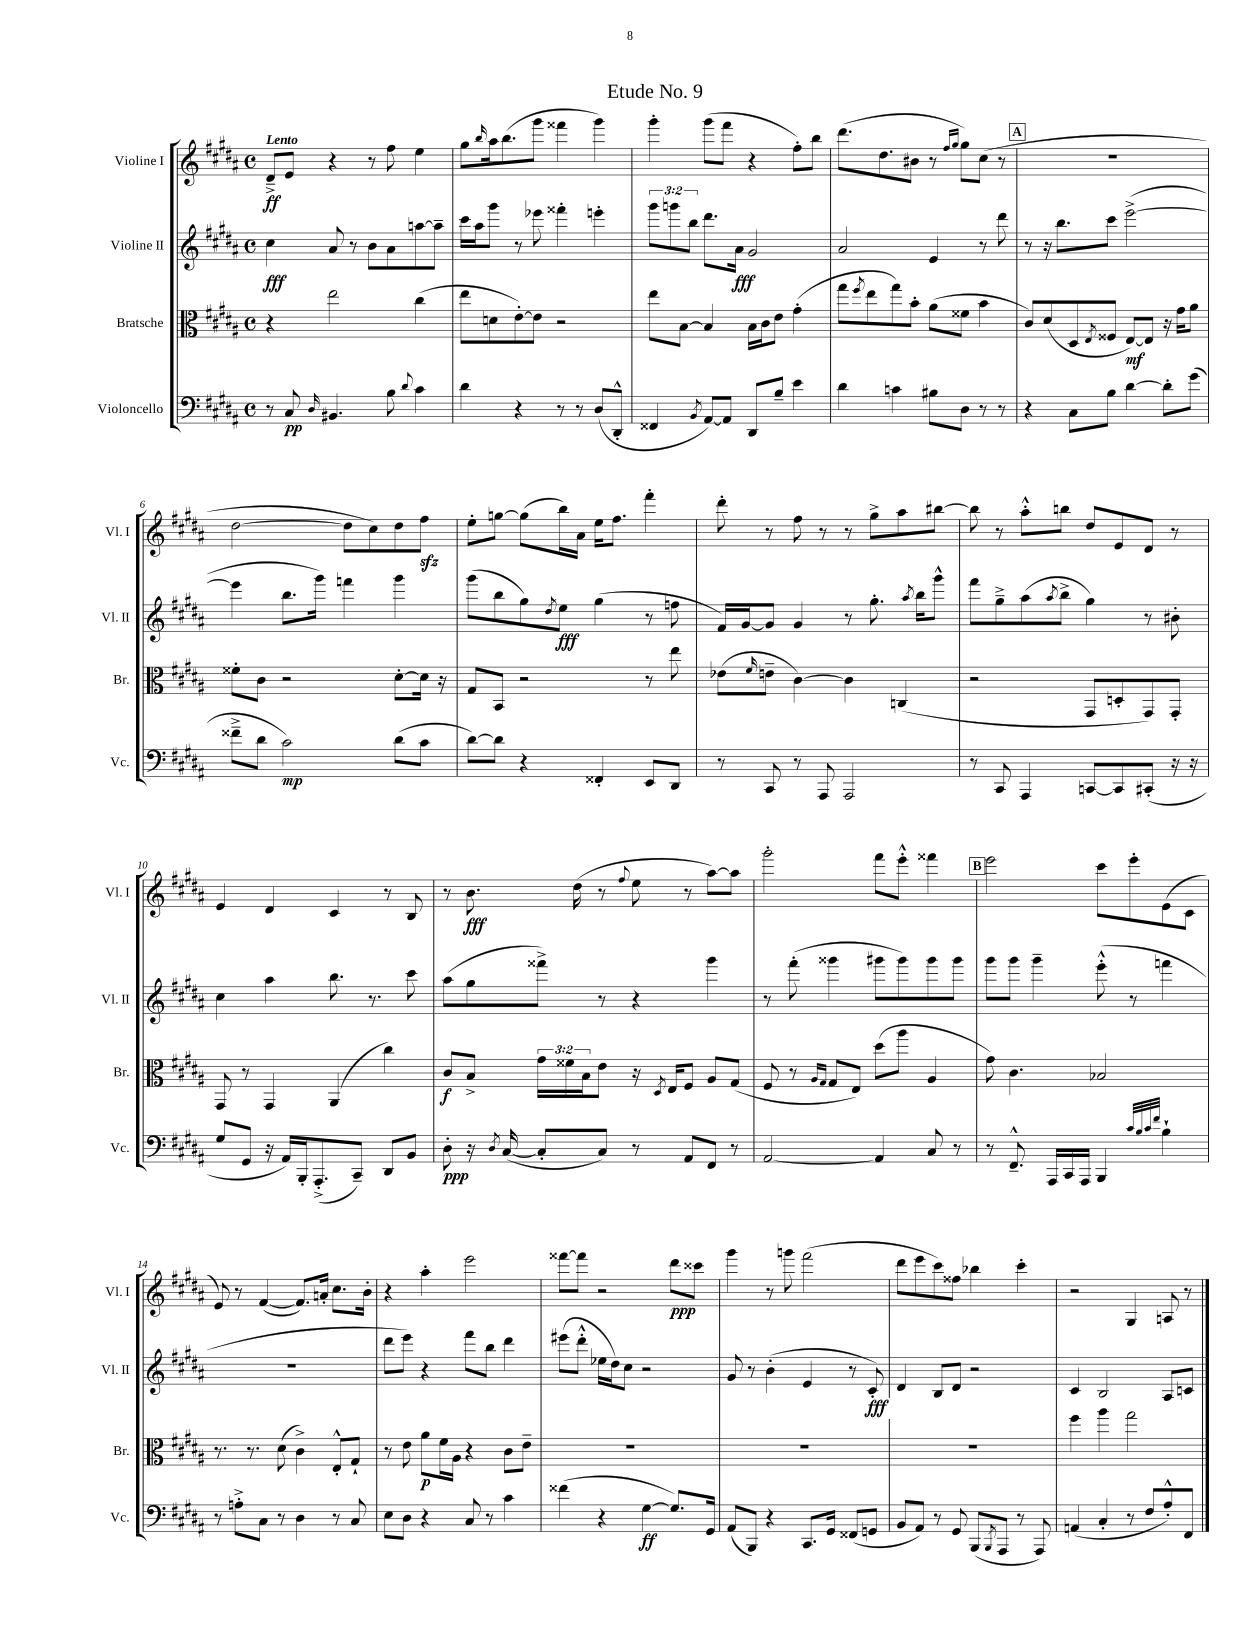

**kern	**kern	**kern	**kern
*staff4	*staff3	*staff2	*staff1
*clefF4	*clefC3	*clefG2	*clefG2
*k[f#c#g#d#a#]	*k[f#c#g#d#a#]	*k[f#c#g#d#a#]	*k[f#c#g#d#a#]
*M4/4	*M4/4	*M4/4	*M4/4
*met(c)	*met(c)	*met(c)	*met(c)
8r	4r	4cc#	8d#~^
8C#	.	.	8e
16qqD#	.	.	.
4.BB#	2ee	8a#	4r
.	.	8r	.
.	.	8b	8r
8B	.	8a#	8ff#
8qqd#	.	.	.
4c#	(4cc#	[8aa	4ee
.	.	8aa~]	.
=	=	=	=
4d#	8ee	16ccc#	8gg#
.	.	16aa#	.
.	.	.	16qqbb
.	8d	8ggg#	16aa#
.	.	.	(8.bb
4r	[8e')	8r	.
.	8e]	8eee-	8ggg#
8r	2r	4fff##'	4fff##
8r	.	.	.
(8D#	.	4eee'	4ggg#)
8DD#'^^	.	.	.
=	=	=	=
4FF##	8ee	12ggg#	4ggg#'
.	.	12ggg	.
.	[8B	.	.
.	.	12bb	.
8qBB	.	.	.
[8AA#)	4B]	8.ddd#	(8ggg#
8AA#]	.	.	8fff#
.	.	16a#	.
8DD#	16B	2g#	4r
.	16c#	.	.
8B~	8e	.	.
4e	(4g#'	.	8ff#')
.	.	.	8bb
=	=	=	=
4d#	8gg#	2a#	(8.ddd#
.	8qff#	.	.
.	8ee	.	.
.	.	.	8.dd#
4c	8gg#)	.	.
.	8b'	.	8b#
8B#	(8a#	4e	8r
.	.	.	16qqff#
.	.	.	16qqgg#
8D#	8f##	.	8gg#)
8r	4b	8r	(8cc#
8r	.	8ddd#	8r
=	=	=	=
4r	8c#)	8r	1r
.	(8d#	16r	.
.	.	8.bb	.
8C#	8D#	.	.
.	8qE	.	.
8B	8F##	8ccc#	.
[4d#	[8E)	([2eee^	.
.	8E]	.	.
8d#']	16r	.	.
.	16g#	.	.
(8g#	8a#	.	.
=	=	=	=
8f##~^	8f##'	4eee]	[2dd#
8d#	8c#	.	.
2c#)	2r	8.bb	.
.	.	16ggg#)	.
.	.	4fff	8dd#]
.	.	.	8cc#)
(8d#	[8d#'	4ggg#	8dd#
8c#	16d#]	.	8ff#
.	16r	.	.
=	=	=	=
[8d#)	8G#	(8ggg#	8ee'
8d#]	8BB	8bb	[8gg
4r	2r	8gg#)	(8gg]
.	.	8qdd#	.
.	.	8ee	16bb)
.	.	.	16a#
4FF##'	.	(4gg#	16ee
.	.	.	8.ff#
8EE	8r	8r	4fff#'
8DD#	8ee	8ff	.
=	=	=	=
8r	(8e-	16f#)	8ddd#'
.	.	[16g#	.
.	16qqf#	.	.
8CC#	8e~	8g#]	8r
8r	[4c#)	4g#	8ff#
8AAA#	.	.	8r
2AAA#	4c#]	8r	8r
.	.	8.gg#'	8gg#^
.	(4C	.	8aa#
.	.	8qaa#	.
.	.	16bb	.
.	.	8ggg#^^	[8bb#
=	=	=	=
8r	2r	8fff#	8bb#]
8CC#	.	8gg#~^	8r
4AAA#	.	(8aa#	8aa#'^^
.	.	8qaa#	.
.	.	8bb^	8bb
[8CC	8GG#	4gg#)	8dd#
8CC]	8D'	.	8e
(8CC#'	8GG#)	8r	8d#
16r	8GG#'	8b#'	8r
16r	.	.	.
=	=	=	=
8G#	8GG#	4cc#	4e
8GG#	8r	.	.
16r	4GG#	4aa#	4d#
16AA#)	.	.	.
16BBB'	.	.	.
(8.AAA#'^	.	.	.
.	(4AA#	8.bb	4c#
8CC#~)	.	.	.
.	.	8.r	.
8DD#	4cc#)	.	8r
8BB	.	8ccc#	8B
=	=	=	=
8D#'	8c#	(8aa#	8r
16r	8B^	8gg#	8.b
8qD#	.	.	.
([16C#	.	.	.
8C#']	24g#	8fff##^)	.
.	24f##	.	.
.	.	.	(16dd#
.	24B	.	.
8C#)	8e	8r	8r
.	.	.	8qqff#
8r	16r	4r	8ee
.	8qD#	.	.
.	16E	.	.
8AA#	8F#	.	8r
8FF#	8A#	4ggg#	[8aa#)
8r	(8G#	.	8aa#]
=	=	=	=
[2AA#	8F#	8r	2ggg#'
.	8r	(8fff#'	.
.	16qqA#	.	.
.	16qqG#	.	.
.	8G#	4ggg##	.
.	8E)	.	.
4AA#]	(8dd#	8ggg#	8fff#
.	8aa#	8ggg#)	8eee'^^
8C#	4A#	8ggg#	4fff##
8r	.	8ggg#	.
=	=	=	=
8r	8g#)	8ggg#	2eee
8.FF#~^^	4.c#	8ggg#	.
.	.	4ggg#~	.
16AAA#	.	.	.
16CC#	.	.	.
16AAA#	.	.	.
4BBB	2B-	(8eee'^^	8ccc#
.	.	8r	8eee'
32qqc#	.	.	.
32qqB	.	.	.
32qqc#	.	.	.
32qqf#	.	.	.
4B`	.	4fff	(8e
.	.	.	8c#
=	=	=	=
8r	8.r	1r	8e)
8A'^	.	.	8r
.	8.r	.	.
8C#	.	.	([4f#
8r	(8d#	.	.
4D#	4c#^)	.	8.f#])
.	.	.	16a'
8r	8E'^^	.	8.cc#
8C#	8G#`	.	.
.	.	.	16b'
=	=	=	=
8E	8r	8ddd#	4r
8D#	8e	8eee)	.
4r	8a#	4r	4aa#'
.	16f#	.	.
.	16A#	.	.
8C#	4r	8fff#	2eee
8r	.	8bb	.
4c#	8c#	4ddd#	.
.	8e~	.	.
=	=	=	=
(4f##	1r	(8eee#	[8fff##
.	.	8ddd#'^^	8fff##]
4r	.	16ee-	2r
.	.	16dd#)	.
.	.	8cc#	.
[4G#	.	2r	.
8.G#])	.	.	8ddd#
.	.	.	8ccc##
16GG#	.	.	.
=	=	=	=
(8AA#	1r	8g#	4ggg#
8BBB)	.	8r	.
4r	.	(4b'	8r
.	.	.	8ggg
8.CC#	.	4e	(2fff#
16GG#	.	.	.
(8FF##	.	8r	.
8GG	.	8c#')	.
=	=	=	=
8BB	1r	4d#	8ddd#
8AA#)	.	.	8eee
8r	.	8B	8ccc#)
8GG#	.	8d#	8ff##
(8BBB	.	2r	4bb-
8qBBB	.	.	.
8AAA#	.	.	.
8r	.	.	4ccc#'
8AAA#)	.	.	.
=	=	=	=
(4AA	4ff#	4c#	2r
4C#'	4aa#	2B	.
8r	2gg#	.	4G#
8F#	.	.	.
8A#'^^)	.	8A#	8A
8FF#	.	8c	8r
==	==	==	==
*-	*-	*-	*-
